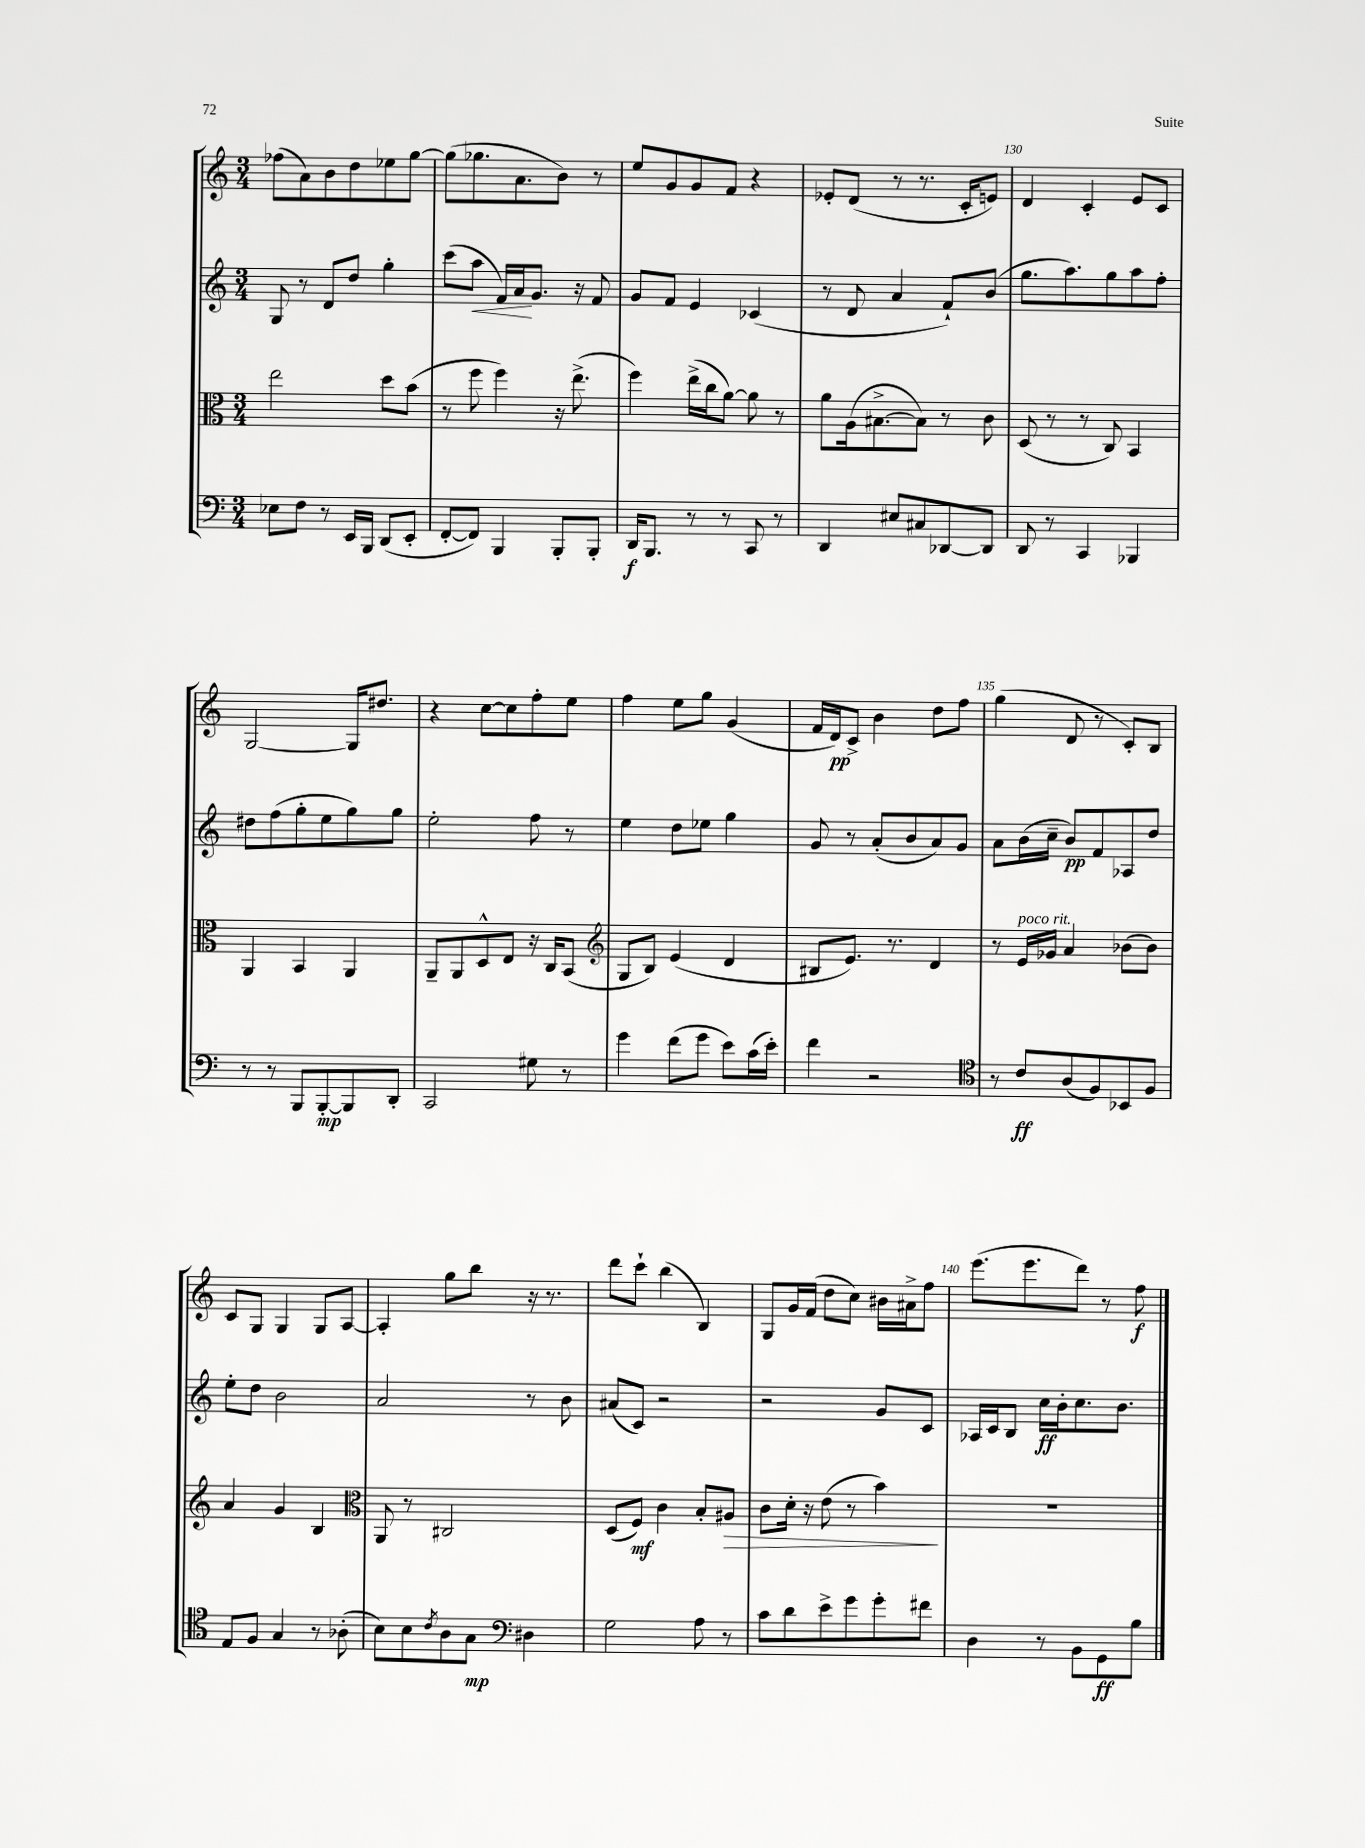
<<
\new StaffGroup <<
\new Staff = "s0" {
    \clef treble \key c \major \numericTimeSignature \time 3/4
    fes''8( a'8) b'8 d''8 ees''8 g''8~ |
    g''8( ges''8. a'8. b'8) r8 |
    e''8 g'8 g'8 f'8 r4 |
    ees'8-. d'8( r8 r8. c'16-. e'8) |
    d'4 c'4-. e'8 c'8 |
    g2~ g16 dis''8. |
    r4 c''8~ c''8 f''8-. e''8 |
    f''4 e''8 g''8 g'4( |
    f'16 d'16\pp) c'8-> b'4 d''8 f''8 |
    g''4( d'8 r8 c'8-.) b8 |
    c'8 g8 g4 g8 a8~ |
    a4-. g''8 b''8 r16 r8. |
    d'''8 c'''8-! b''4( b4) |
    g8 g'16 f'16( d''8 c''8) bis'16 ais'16-> f''8 |
    e'''8.( e'''8. d'''8) r8 f''8\f \bar "|." |
}
\new Staff = "s1" {
    \clef treble \key c \major \numericTimeSignature \time 3/4
    g8 r8 d'8 d''8 g''4-. |
    c'''8( a''8\< f'16) a'16\! g'8. r16 f'8 |
    g'8 f'8 e'4 ces'4( |
    r8 d'8 a'4 f'8-!) b'8( |
    g''8. a''8.) g''8 a''8 f''8-. |
    dis''8 f''8( g''8-. e''8 g''8) g''8 |
    e''2-. f''8 r8 |
    e''4 d''8 ees''8 g''4 |
    g'8 r8 a'8-.( b'8 a'8) g'8 |
    a'8 b'16( c''16-- b'8\pp) f'8 aes8 d''8 |
    e''8-. d''8 b'2 |
    a'2 r8 b'8 |
    ais'8( c'8) r2 |
    r2 g'8 c'8 |
    aes16 c'16 b8 c''16\ff b'16-. c''8. b'8. \bar "|." |
}
\new Staff = "s2" {
    \clef alto \key c \major \numericTimeSignature \time 3/4
    e''2 d''8 b'8( |
    r8 f''8 f''4) r16 e''8.->( |
    f''4) e''16->( c''16 a'8~) a'8 r8 |
    a'8 a16( bis8.~-> bis8) r8 c'8 |
    d8( r8 r8 c8) b,4 |
    a,4 b,4 a,4 |
    a,8-- a,8 d8-^ e8 r16 c16 b,8( |
    \clef treble g8 b8) e'4( d'4 |
    bis8 e'8.) r8. d'4 |
    r8 e'16^\markup { \italic "poco rit." } ges'16 a'4 bes'8( bes'8) |
    a'4 g'4 b4 |
    \clef alto a,8 r8 cis2 |
    d8( f8\mf) c'4 b8-. ais8\> |
    c'8 d'16-. r16 e'8( r8 b'4\!) |
    R2. \bar "|." |
}
\new Staff = "s3" {
    \clef bass \key c \major \numericTimeSignature \time 3/4
    ees8 f8 r8 e,16 b,,16 d,8( e,8-. |
    f,8~-. f,8) b,,4 b,,8-. b,,8-. |
    d,16\f b,,8. r8 r8 c,8 r8 |
    d,4 eis8 cis8 des,8~ des,8 |
    d,8 r8 c,4 bes,,4 |
    r8 r8 b,,8 b,,8~-.\mp b,,8 d,8-. |
    c,2 gis8 r8 |
    g'4 f'8( g'8 e'8) c'16( e'16-.) |
    f'4 r2 |
    \clef tenor r8 c'8\ff a8( f8) bes,8 f8 |
    e8 f8 g4 r8 aes8-.( |
    b8) b8 \acciaccatura { c'8 } a8 g8\mp \clef bass dis4 |
    g2 a8 r8 |
    c'8 d'8 e'8-> g'8 g'8-. fis'8 |
    d4 r8 b,8 g,8\ff b8 \bar "|." |
}
>>
>>
\layout { \context { \Score currentBarNumber = #126 \override BarNumber.break-visibility = ##(#f #t #t) barNumberVisibility = #(every-nth-bar-number-visible 5) } }
